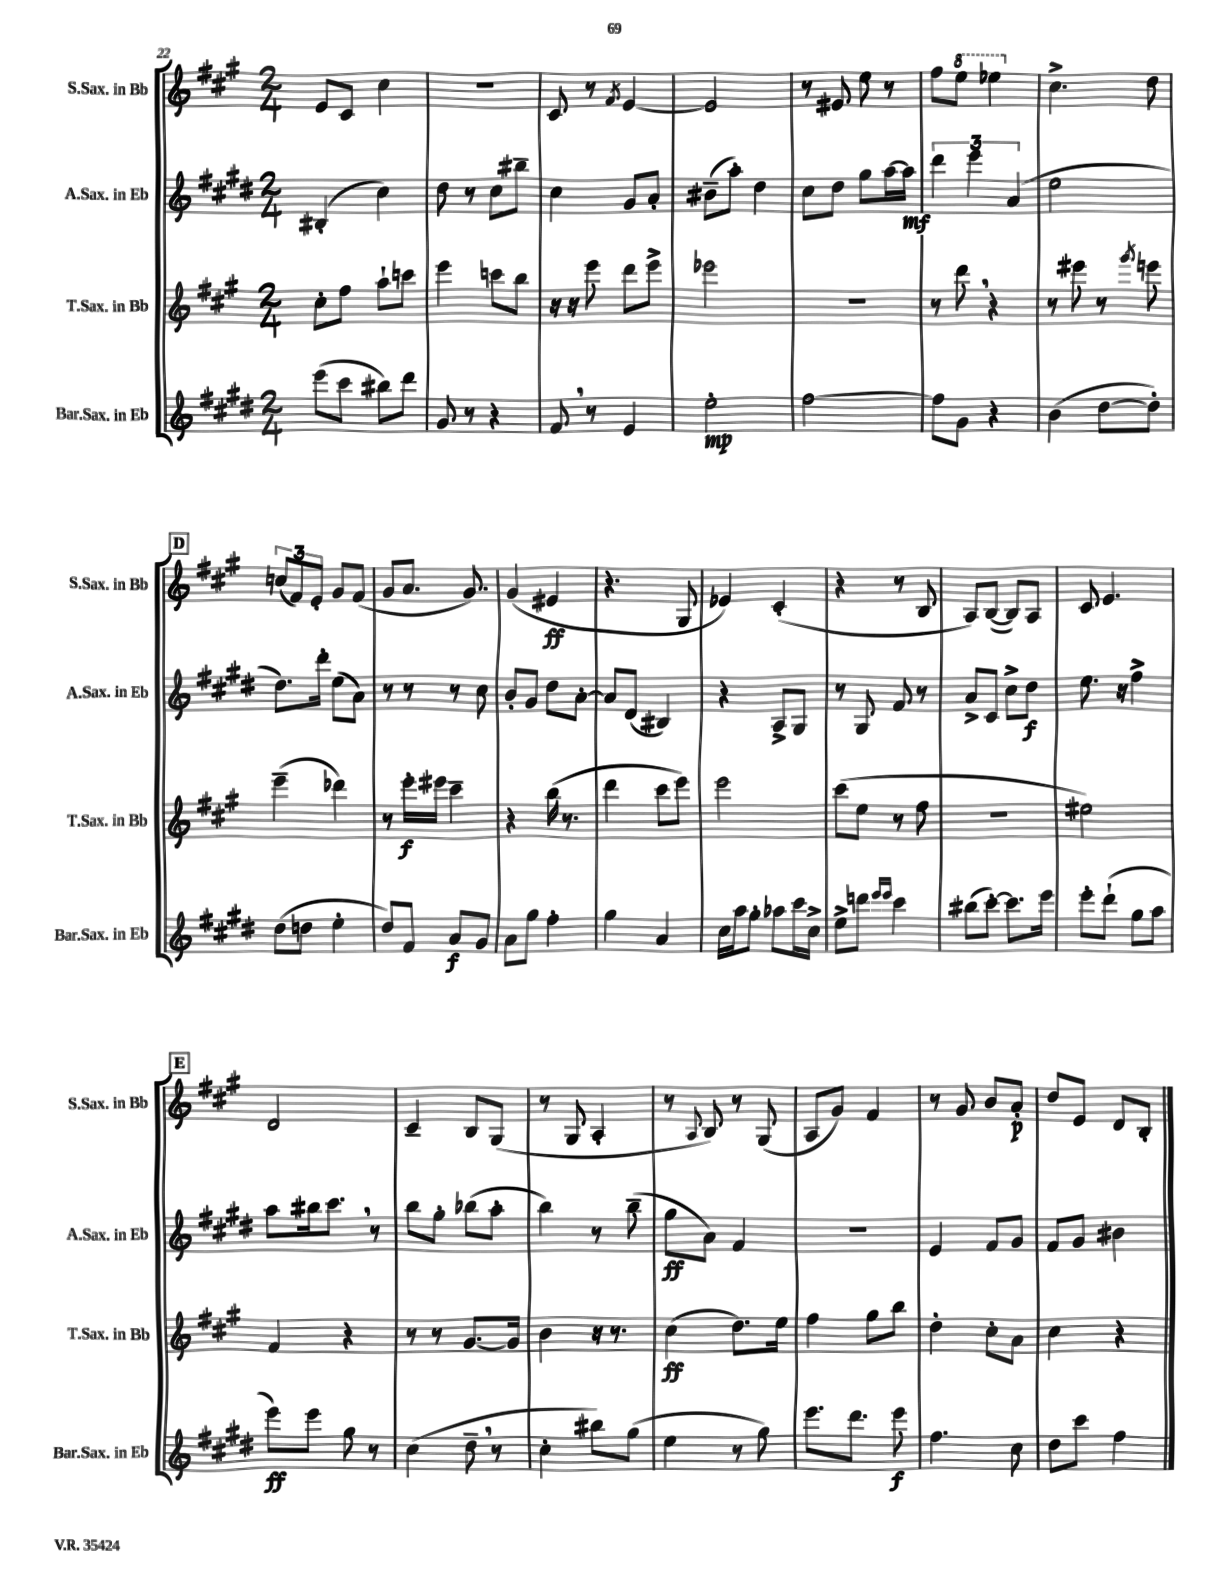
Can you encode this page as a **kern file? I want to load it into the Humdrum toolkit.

**kern	**kern	**kern	**kern
*staff4	*staff3	*staff2	*staff1
*clefG2	*clefG2	*clefG2	*clefG2
*k[f#c#g#d#]	*k[f#c#g#]	*k[f#c#g#d#]	*k[f#c#g#]
*M2/4	*M2/4	*M2/4	*M2/4
(8eee	8cc#'	(4B#'	8e
8ccc#	8ff#	.	8c#
8bb#)	8aa`	4cc#)	4cc#
8ddd#	8ccc	.	.
=	=	=	=
8g#	4eee	8dd#	2r
8r	.	8r	.
4r	8ccc	8cc#	.
.	8bb	8bb#~	.
=	=	=	=
8f#	16r	4cc#	8c#
.	16r	.	.
8r	8eee	.	8r
.	.	.	8qf#
4e	8ddd	8g#	[4e
.	8eee^	8a'	.
=	=	=	=
2ee'	2eee-	(8b#~	2e]
.	.	8aa')	.
.	.	4dd#	.
=	=	=	=
[2ff#	2r	8cc#	8r
.	.	8dd#	8e#
.	.	8gg#	8ee
.	.	[16aa	8r
.	.	16aa]	.
=	=	=	=
8ff#]	8r	6ddd#	8ff#
8g#	8ddd	.	8eee
.	.	6eee	.
4r	4r	.	4eee-
.	.	(6a	.
=	=	=	=
(4b	8r	2ee	4.cc#^
.	8eee#	.	.
[8dd#	8r	.	.
.	8qggg#	.	.
8dd#'])	8eee	.	8dd
=	=	=	=
(8dd#	(4eee~	8.dd#)	(12cc
.	.	.	12f#)
8dd	.	.	.
.	.	.	12e'
.	.	16ddd#'	.
4ee'	4ddd-)	(8ee	8g#
.	.	8a)	(8f#
=	=	=	=
8dd#)	8r	8r	8g#
8f#	16eee'	8r	8.a
.	16eee#	.	.
8a	4ccc#~	8r	.
.	.	.	8.g#)
8g#	.	8cc#	.
=	=	=	=
8a	4r	8b'	(4g#
8gg#	.	8g#	.
4ff#'	(16bb	8dd#	4e#
.	8.r	.	.
.	.	[8a'	.
=	=	=	=
4gg#	4ddd	8a]	4.r
.	.	(8d#	.
4a	8ccc#	4B#)	.
.	8eee)	.	8G#
=	=	=	=
16cc#	2eee	4r	4e-)
16aa	.	.	.
8gg#'	.	.	.
8aa-	.	8A^	(4c#'
16ccc#	.	8G#	.
16cc#^	.	.	.
=	=	=	=
8ee^	(8ccc#	8r	4r
8ddd	8ee	8G#	.
16qqeee	.	.	.
16qqeee	.	.	.
4ccc#	8r	8f#	8r
.	8ff#	8r	8B
=	=	=	=
(8bb#	2r	8a^	8A)
[8ccc#')	.	8c#	([8B
8.ccc#]	.	8cc#^	8B])
.	.	8dd#	8A
16eee	.	.	.
=	=	=	=
8eee'	2ee#)	8.ee	8c#
(8ddd#`	.	.	4.e
.	.	16r	.
8gg#	.	4ff#^	.
8aa	.	.	.
=	=	=	=
8eee)	4f#	8aa	2d
8eee	.	16bb#	.
.	.	8.ccc#	.
8gg#	4r	.	.
8r	.	8r	.
=	=	=	=
(4cc#	8r	8bb	4c#~
.	8r	8gg#'	.
8dd#~	[8.g#	(8bb-	8B
8r	.	8aa'	(8G#
.	16g#]	.	.
=	=	=	=
4cc#'	4b	4bb)	8r
.	.	.	8G#
8bb#)	16r	8r	4A'
.	8.r	.	.
(8gg#	.	(8bb~	.
=	=	=	=
4ee	(4cc#	8gg#	8r
.	.	.	8qqA
.	.	8a)	8B)
8r	8.dd)	4f#	8r
8gg#)	.	.	(8G#
.	16ee	.	.
=	=	=	=
8.eee	4ff#	2r	8A
.	.	.	8g#)
8.ddd#	.	.	.
.	8gg#	.	4f#
8eee	8bb	.	.
=	=	=	=
4.ff#	4dd'	4e	8r
.	.	.	8g#
.	8cc#'	8f#	8b
8cc#	8a	8g#	8a'
=	=	=	=
8dd#	4cc#	8f#	8dd
8ccc#	.	8g#	8e
4ff#	4r	4b#	8d
.	.	.	8B'
==	==	==	==
*-	*-	*-	*-
